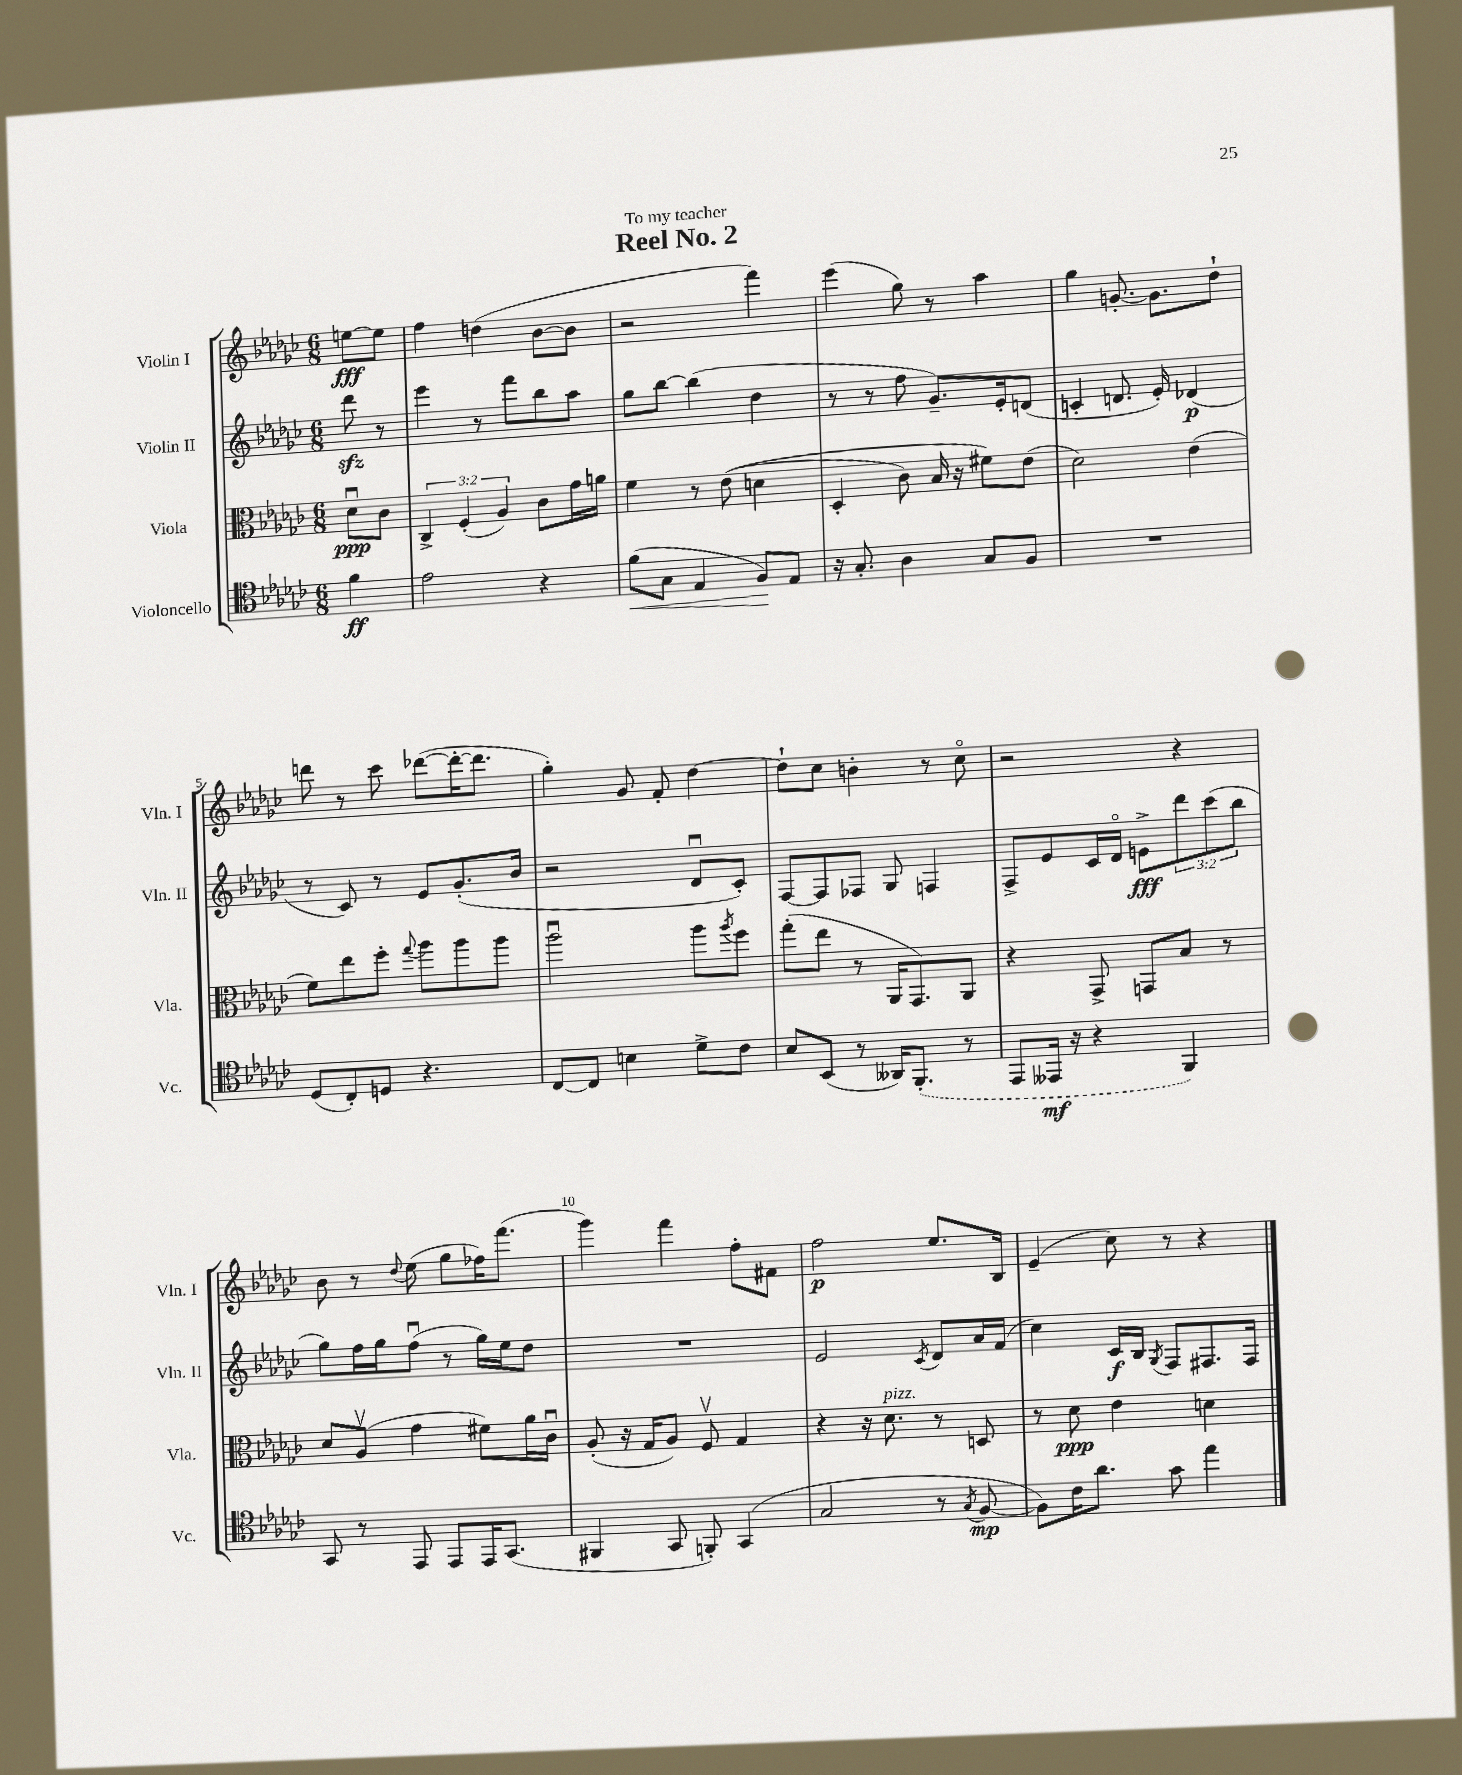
\header { title = "Reel No. 2" dedication = "To my teacher" }
<<
\new StaffGroup <<
\new Staff = "s0" \with { instrumentName = "Violin I" shortInstrumentName = "Vln. I" } {
    \clef treble \key ges \major \numericTimeSignature \time 6/8 \partial 4
    e''8~\fff e''8 |
    f''4 d''4( bes'8~ bes'8 |
    r2 f'''4) |
    ees'''4( ges''8) r8 aes''4 |
    ges''4 g'8.~-. g'8. des''8-! |
    d'''8 r8 ces'''8 des'''8~( des'''16~-. des'''8. |
    ges''4-.) ges'8 f'8-. des''4~ |
    des''8-! ces''8 b'4-. r8 ces''8\flageolet |
    r2 r4 |
    bes'8 r8 \appoggiatura { des''8 } ees''8( ges''8 fes''16) f'''8.( |
    ges'''4) f'''4 f''8-. fis'8 |
    f''2\p ees''8. bes16 |
    ees'4--( ces''8) r8 r4 \bar "|." |
}
\new Staff = "s1" \with { instrumentName = "Violin II" shortInstrumentName = "Vln. II" } {
    \clef treble \key ges \major \numericTimeSignature \time 6/8 \override Staff.TupletNumber.text = #tuplet-number::calc-fraction-text \partial 4
    des'''8\sfz r8 |
    ees'''4 r8 f'''8 bes''8 aes''8 |
    ges''8 bes''8~ bes''4( des''4 |
    r8 r8 f''8 ges'8.--) ees'16-. d'8( |
    c'4-. d'8. ees'16-.) des'4\p( |
    r8 ces'8) r8 ees'8 ges'8.-.( bes'16 |
    r2 des'8\downbow ces'8-.) |
    f8~ f8 fes8 ges8 f4 |
    f8-> ees'8 ces'16 des'16\flageolet e'8->\fff \tuplet 3/2 { des'''8 ces'''8( bes''8 } |
    ges''8) f''16 ges''16 f''8\downbow( r8 ges''16) ees''16 des''8 |
    R2. |
    ees'2 \acciaccatura { ces'8 } des'8 aes'16 f'16( |
    ces''4) ces'16\f bes16 \acciaccatura { ges8 } f8 fis8. fis16 \bar "|." |
}
\new Staff = "s2" \with { instrumentName = "Viola" shortInstrumentName = "Vla." } {
    \clef alto \key ges \major \numericTimeSignature \time 6/8 \override Staff.TupletNumber.text = #tuplet-number::calc-fraction-text \partial 4
    des'8\downbow\ppp ces'8 |
    \tuplet 3/2 { ces4-> f4-.( aes4) } ces'8 ges'16 a'16 |
    f'4 r8 ees'8(\( d'4 |
    des4-. ces'8) bes16 r16 fis'8\) ees'8( |
    des'2) ees'4( |
    f'8) ees''8 f''8-. \appoggiatura { ges''8 } aes''8 aes''8 aes''8 |
    aes''2\downbow aes''8 \acciaccatura { aes''8 } f''8 |
    ges''8-.( ees''8 r8 aes,16 ges,8.) aes,8 |
    r4 ges,8-> g,8 bes8 r8 |
    des'8 aes8\upbow( ges'4 fis'8) aes'16 ces'16\downbow |
    aes8-.( r16 ges16 aes8) f8\upbow ges4 |
    r4 r16 des'8.^\markup { \italic "pizz." } r8 d8 |
    r8 des'8\ppp ees'4 d'4 \bar "|." |
}
\new Staff = "s3" \with { instrumentName = "Violoncello" shortInstrumentName = "Vc." } {
    \clef tenor \key ges \major \numericTimeSignature \time 6/8 \partial 4
    f'4\ff |
    ees'2 r4 |
    f'8\<( ges8 ees4 f8\!) ees8 |
    r16 ges8.-. aes4 ges8 f8 |
    R2. |
    des8( ces8-.) d8 r4. |
    ces8~ ces8 b4 des'8-> ces'8 |
    bes8 bes,8( r8 aeses,16) \once \slurDashed f,8.-.( r8 |
    ees,8 eeses,16\mf r16 r4 f,4) |
    ges,8 r8 ees,8 ees,8 ees,16 ges,8.( |
    fis,4 ges,8 f,8-.) ges,4( |
    ges2 r8 \acciaccatura { ges8 } f8~\mp |
    f8) ces'16 aes'8. ges'8 ees''4 \bar "|." |
}
>>
>>
\layout { \context { \Score \override BarNumber.break-visibility = ##(#f #t #t) barNumberVisibility = #(every-nth-bar-number-visible 5) } }
